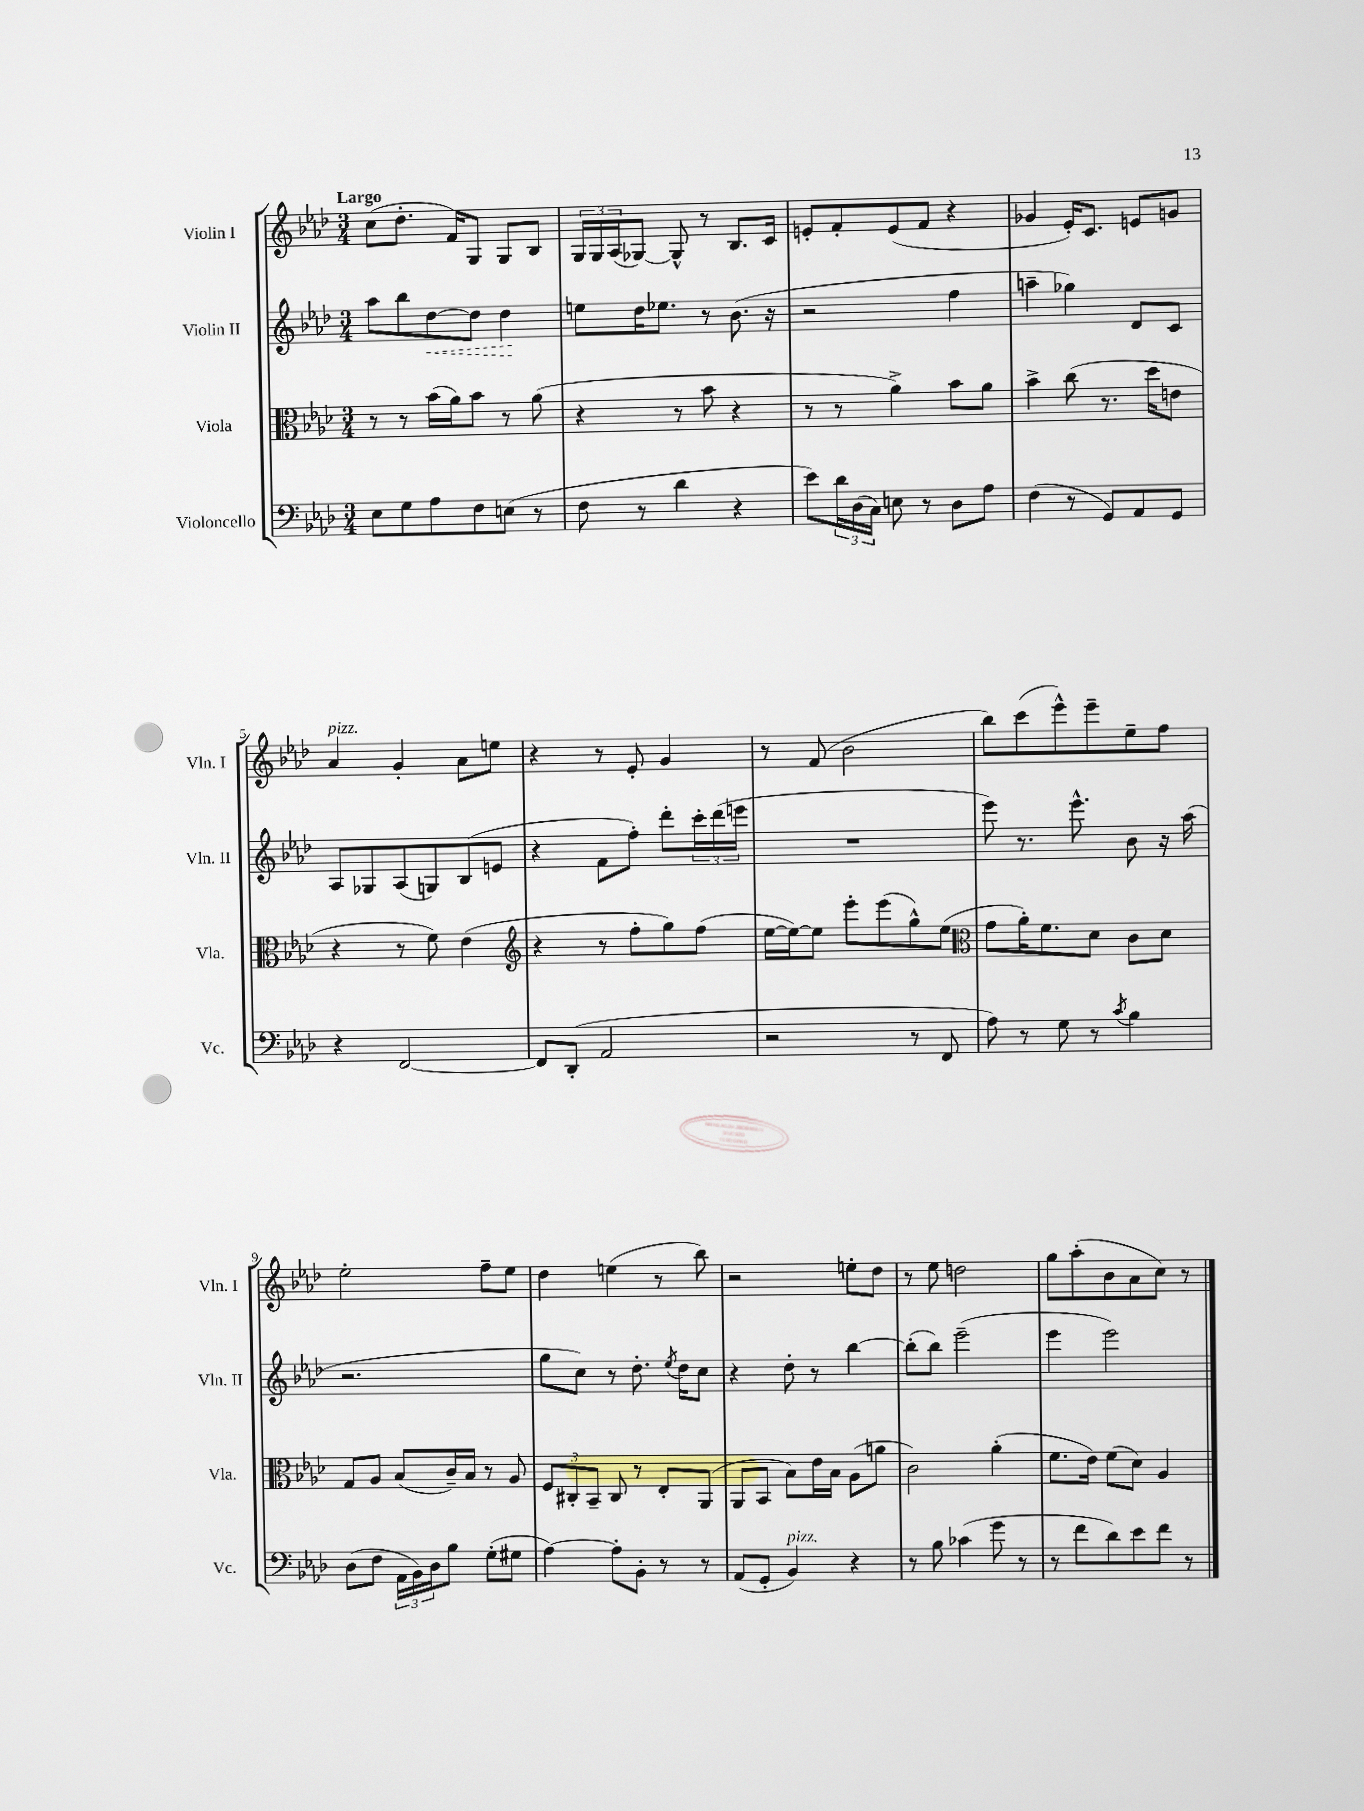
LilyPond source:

<<
\new StaffGroup <<
\new Staff = "s0" \with { instrumentName = "Violin I" shortInstrumentName = "Vln. I" } {
    \clef treble \key aes \major \numericTimeSignature \time 3/4 \tempo "Largo"
    c''8( des''8.-. f'16) g8 g8 bes8 |
    \tuplet 3/2 { g16 g16 aes16( } ges8~) ges8-^ r8 bes8. c'16 |
    e'8-. f'8-. e'8( f'8 r4 |
    ges'4 ees'16-.) c'8. e'8 g'8 |
    aes'4^\markup { \italic "pizz." } g'4-. aes'8 e''8 |
    r4 r8 ees'8-. g'4 |
    r8 f'8( bes'2 |
    bes''8) c'''8( ees'''8-^) ees'''8-- ees''8-- f''8 |
    ees''2-. f''8-- ees''8 |
    des''4 e''4( r8 bes''8) |
    r2 e''8-. des''8 |
    r8 ees''8 d''2 |
    g''8 aes''8-.( bes'8 aes'8 c''8) r8 \bar "|." |
}
\new Staff = "s1" \with { instrumentName = "Violin II" shortInstrumentName = "Vln. II" } {
    \clef treble \key aes \major \numericTimeSignature \time 3/4
    aes''8 bes''8 \once \override Hairpin.style = #'dashed-line des''8~\< des''8 des''4\! |
    e''8 des''16 ees''8. r8 bes'8.( r16 |
    r2 f''4 |
    a''4-- ges''4) des'8 c'8 |
    aes8 ges8 aes8( g8) bes8( e'8 |
    r4 f'8 f''8-.) des'''8-. \tuplet 3/2 { c'''16-. des'''16( e'''16 } |
    R2. |
    ees'''8) r8. ees'''8.-^ bes'8 r16 aes''16( |
    r2. |
    g''8 c''8) r8 des''8.-. \acciaccatura { ees''8 } des''16 c''8 |
    r4 des''8-. r8 bes''4~ |
    bes''8-.( bes''8) ees'''2--( |
    ees'''4 ees'''2) \bar "|." |
}
\new Staff = "s2" \with { instrumentName = "Viola" shortInstrumentName = "Vla." } {
    \clef alto \key aes \major \numericTimeSignature \time 3/4
    r8 r8 bes'16( aes'16) bes'8 r8 aes'8( |
    r4 r8 bes'8 r4 |
    r8 r8 aes'4->) bes'8 aes'8 |
    bes'4-> c''8( r8. des''16 e'8 |
    r4 r8 f'8) ees'4( |
    \clef treble r4 r8 f''8-. g''8) f''8( |
    ees''16~ ees''16~) ees''8 ees'''8-. ees'''8( g''8-^) ees''8( |
    \clef alto g'8 aes'16-.) f'8. des'8 c'8 des'8 |
    g8 aes8 bes8( c'16--) bes16 r8 aes8 |
    \tuplet 3/2 { f8 cis8-. bes,8-- } cis8 r8 ees8-. aes,8( |
    aes,8 bes,8 bes8) ees'16 bes16 aes8( a'8 |
    c'2) aes'4-.( |
    f'8. ees'16) f'8( des'8) aes4 \bar "|." |
}
\new Staff = "s3" \with { instrumentName = "Violoncello" shortInstrumentName = "Vc." } {
    \clef bass \key aes \major \numericTimeSignature \time 3/4
    ees8 g8 aes8 f8 e8( r8 |
    f8 r8 des'4 r4 |
    ees'8) \tuplet 3/2 { des'16 des16( c16) } e8 r8 des8 aes8 |
    f4( r8 g,8) aes,8 g,8 |
    r4 f,2~ |
    f,8 des,8-.( aes,2 |
    r2 r8 f,8 |
    aes8) r8 g8 r8 \acciaccatura { c'8 } bes4 |
    des8( f8 \tuplet 3/2 { aes,16 bes,16) des16 } bes8 g8-.( gis8 |
    aes4~) aes8-. bes,8-. r8 r8 |
    aes,8( g,8-. bes,4^\markup { \italic "pizz." }) r4 |
    r8 bes8 ces'4( g'8 r8 |
    r8 f'8 des'8) ees'8 f'8 r8 \bar "|." |
}
>>
>>
